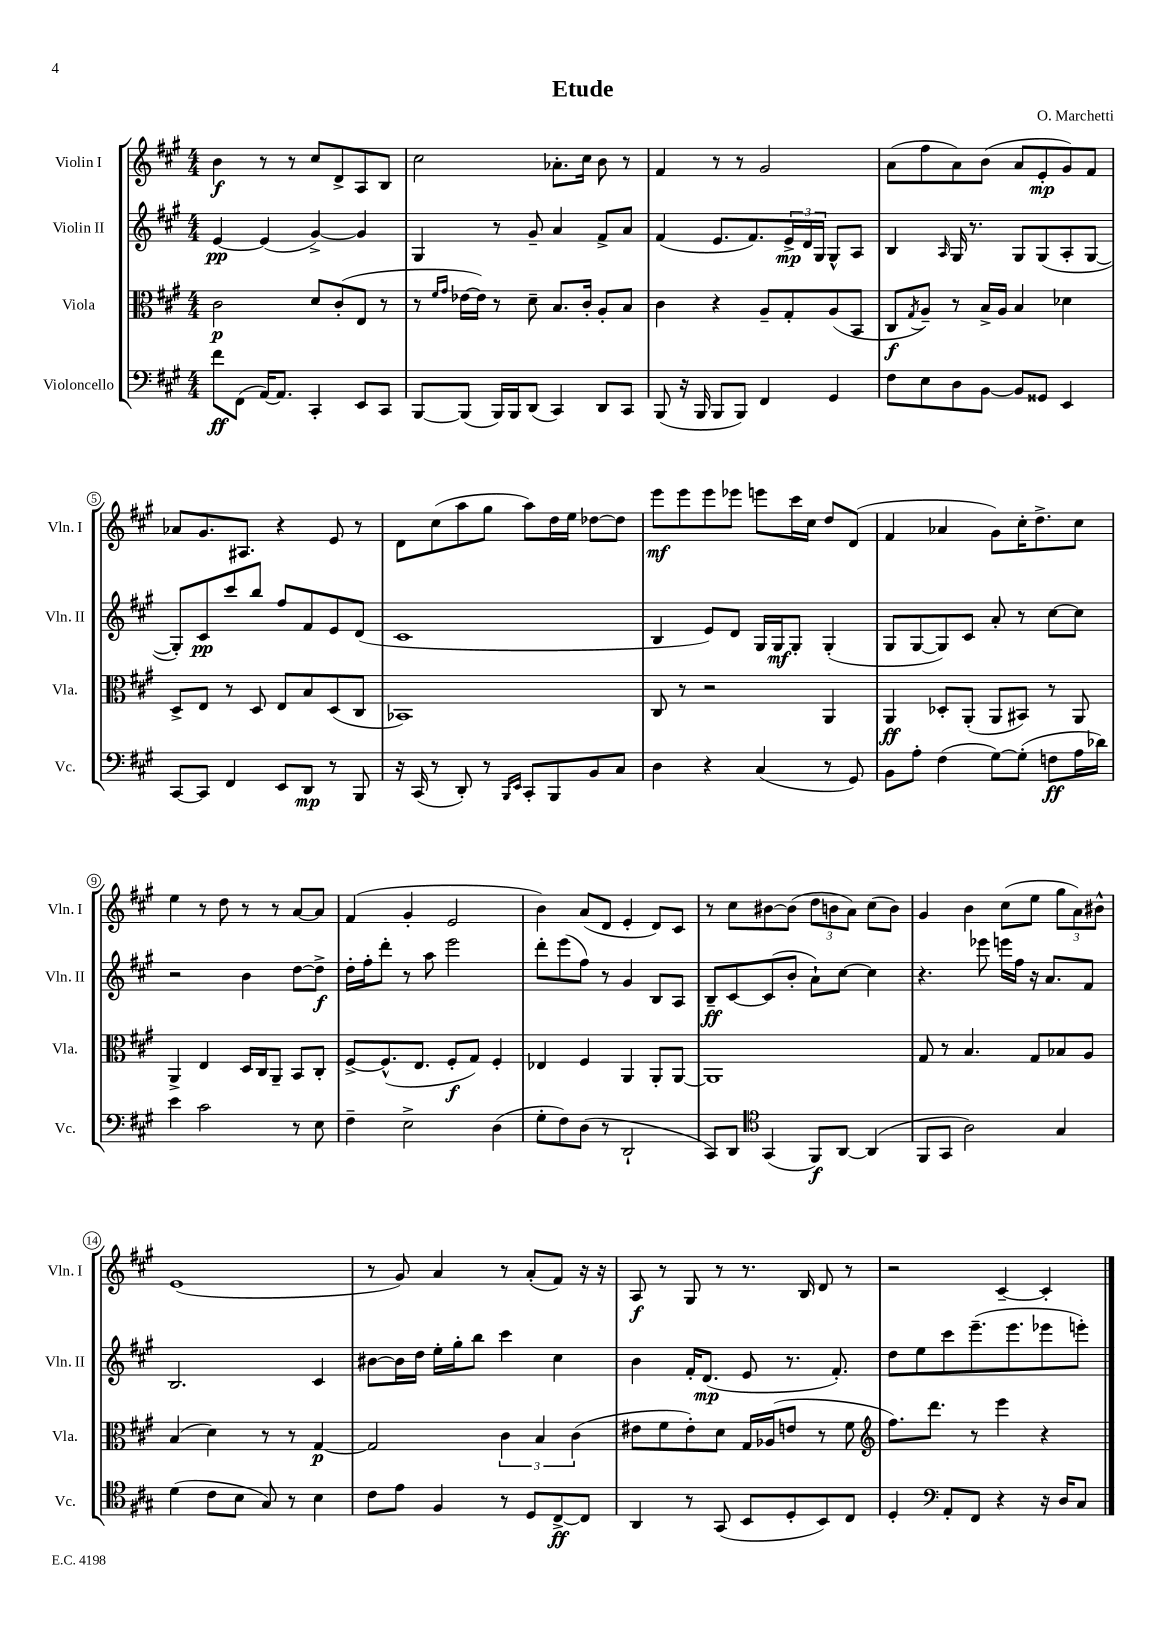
\header { title = "Etude" composer = "O. Marchetti" }
<<
\new StaffGroup <<
\new Staff = "s0" \with { instrumentName = "Violin I" shortInstrumentName = "Vln. I" } {
    \clef treble \key a \major \numericTimeSignature \time 4/4
    b'4\f r8 r8 cis''8 d'8-> a8 b8 |
    cis''2 aes'8.-. cis''16 b'8 r8 |
    fis'4 r8 r8 gis'2 |
    a'8( fis''8 a'8) b'8( a'8 e'8-.\mp gis'8) fis'8 |
    aes'8 gis'8. ais8. r4 e'8 r8 |
    d'8 cis''8( a''8 gis''8 a''8) d''16 e''16 des''8~ des''8 |
    e'''8\mf e'''8 e'''8 ees'''8 e'''8 cis'''16 cis''16 d''8 d'8( |
    fis'4 aes'4 gis'8) cis''16-. d''8.-> cis''8 |
    e''4 r8 d''8 r8 r8 a'8~ a'8 |
    fis'4( gis'4-. e'2 |
    b'4) a'8( d'8 e'4-. d'8) cis'8 |
    r8 cis''8 bis'8~ bis'8( \tuplet 3/2 { d''8 b'8 a'8) } cis''8( b'8) |
    gis'4 b'4 cis''8( e''8 \tuplet 3/2 { gis''8 a'8) bis'8-^ } |
    e'1( |
    r8 gis'8) a'4 r8 a'8-.( fis'8) r16 r16 |
    a8\f r8 gis8 r8 r8. b16 d'8 r8 |
    r2 cis'4~-- cis'4-. \bar "|." |
}
\new Staff = "s1" \with { instrumentName = "Violin II" shortInstrumentName = "Vln. II" } {
    \clef treble \key a \major \numericTimeSignature \time 4/4
    e'4~\pp e'4( gis'4~->) gis'4 |
    gis4 r8 gis'8-- a'4 fis'8-> a'8 |
    fis'4( e'8. fis'8.) \tuplet 3/2 { e'16->\mp d'16 gis16 } gis8-^ a8 |
    b4 \grace { a16 } gis16 r8. gis8 gis8( a8-. gis8~ |
    gis8-.) cis'8\pp cis'''8 b''8 fis''8 fis'8 e'8 d'8( |
    cis'1 |
    b4 e'8) d'8 gis16 gis16\mf gis8-. gis4-.( |
    gis8 gis8~ gis8) cis'8 a'8-. r8 cis''8~ cis''8 |
    r2 b'4 d''8~ d''8->\f |
    d''16-. fis''16-. d'''8-. r8 a''8 e'''2 |
    d'''8-. e'''8( fis''8) r8 gis'4 b8 a8 |
    b8--\ff cis'8~ cis'8( b'8-. a'8-!) cis''8~ cis''4 |
    r4. ees'''8 e'''16 fis''16 r16 a'8. fis'8 |
    b2. cis'4 |
    bis'8~ bis'16 d''16 e''16-. gis''16-. b''8 cis'''4 cis''4 |
    b'4 fis'16-. d'8.\mp( e'8 r8. fis'8.-.) |
    d''8 e''8 cis'''8 e'''8.--( e'''8. ees'''8 e'''8-.) \bar "|." |
}
\new Staff = "s2" \with { instrumentName = "Viola" shortInstrumentName = "Vla." } {
    \clef alto \key a \major \numericTimeSignature \time 4/4
    cis'2\p d'8 cis'8-.( e8 r8 |
    r8 \grace { fis'16 gis'16 } ees'16~ ees'16) r8 d'8-- b8. cis'16-. a8-. b8 |
    cis'4 r4 a8-- gis8-. a8( b,8 |
    cis8\f \acciaccatura { gis8 } a8--) r8 b16-> a16 b4 des'4 |
    d8-> e8 r8 d8 e8 b8 d8( cis8 |
    bes,1) |
    cis8 r8 r2 a,4 |
    a,4\ff des8-. a,8-.( a,8 bis,8) r8 a,8 |
    a,4-> e4 d16 cis16 a,8-- b,8 cis8-. |
    fis8~-> fis8.-^( e8. fis8-.\f gis8) fis4-. |
    ees4 fis4 a,4 a,8-. a,8~ |
    a,1 |
    gis8 r8 b4. gis8 bes8 a8 |
    b4( d'4) r8 r8 gis4~\p |
    gis2 \tuplet 3/2 { cis'4 b4 cis'4( } |
    eis'8 fis'8 eis'8-.) d'8 gis16 aes16( e'8 r8 fis'8 |
    \clef treble fis''8.) d'''8. r8 e'''4 r4 \bar "|." |
}
\new Staff = "s3" \with { instrumentName = "Violoncello" shortInstrumentName = "Vc." } {
    \clef bass \key a \major \numericTimeSignature \time 4/4
    fis'8\ff fis,8( a,16~) a,8. cis,4-. e,8 cis,8 |
    b,,8~ b,,8( b,,16) b,,16 d,8( cis,4) d,8 cis,8 |
    b,,8( r16 b,,16 b,,8 b,,8) fis,4 gis,4 |
    fis8 e8 d8 b,8~ b,8 gisis,8 e,4 |
    cis,8~ cis,8 fis,4 e,8 d,8\mp r8 b,,8 |
    r16 cis,16( r8 d,8-.) r8 \grace { b,,16 e,16 } cis,8-. b,,8 b,8 cis8 |
    d4 r4 cis4( r8 gis,8) |
    b,8 a8-. fis4( gis8~) gis8-.( f8\ff a16 des'16) |
    e'4 cis'2 r8 e8 |
    fis4-- e2-> d4( |
    gis8-. fis8) d8( r8 d,2-! |
    cis,8) d,8 \clef tenor gis,4( fis,8\f) a,8~ a,4( |
    fis,8 gis,8 a2) gis4 |
    d'4( cis'8 b8 gis8) r8 b4 |
    cis'8 e'8 fis4 r8 d8 cis8~->\ff cis8 |
    a,4 r8 gis,8( b,8 d8-. b,8) cis8 |
    d4-. \clef bass a,8-. fis,8 r4 r16 d16 cis8 \bar "|." |
}
>>
>>
\layout { \context { \Score \override BarNumber.stencil = #(make-stencil-circler 0.1 0.3 ly:text-interface::print) } }
